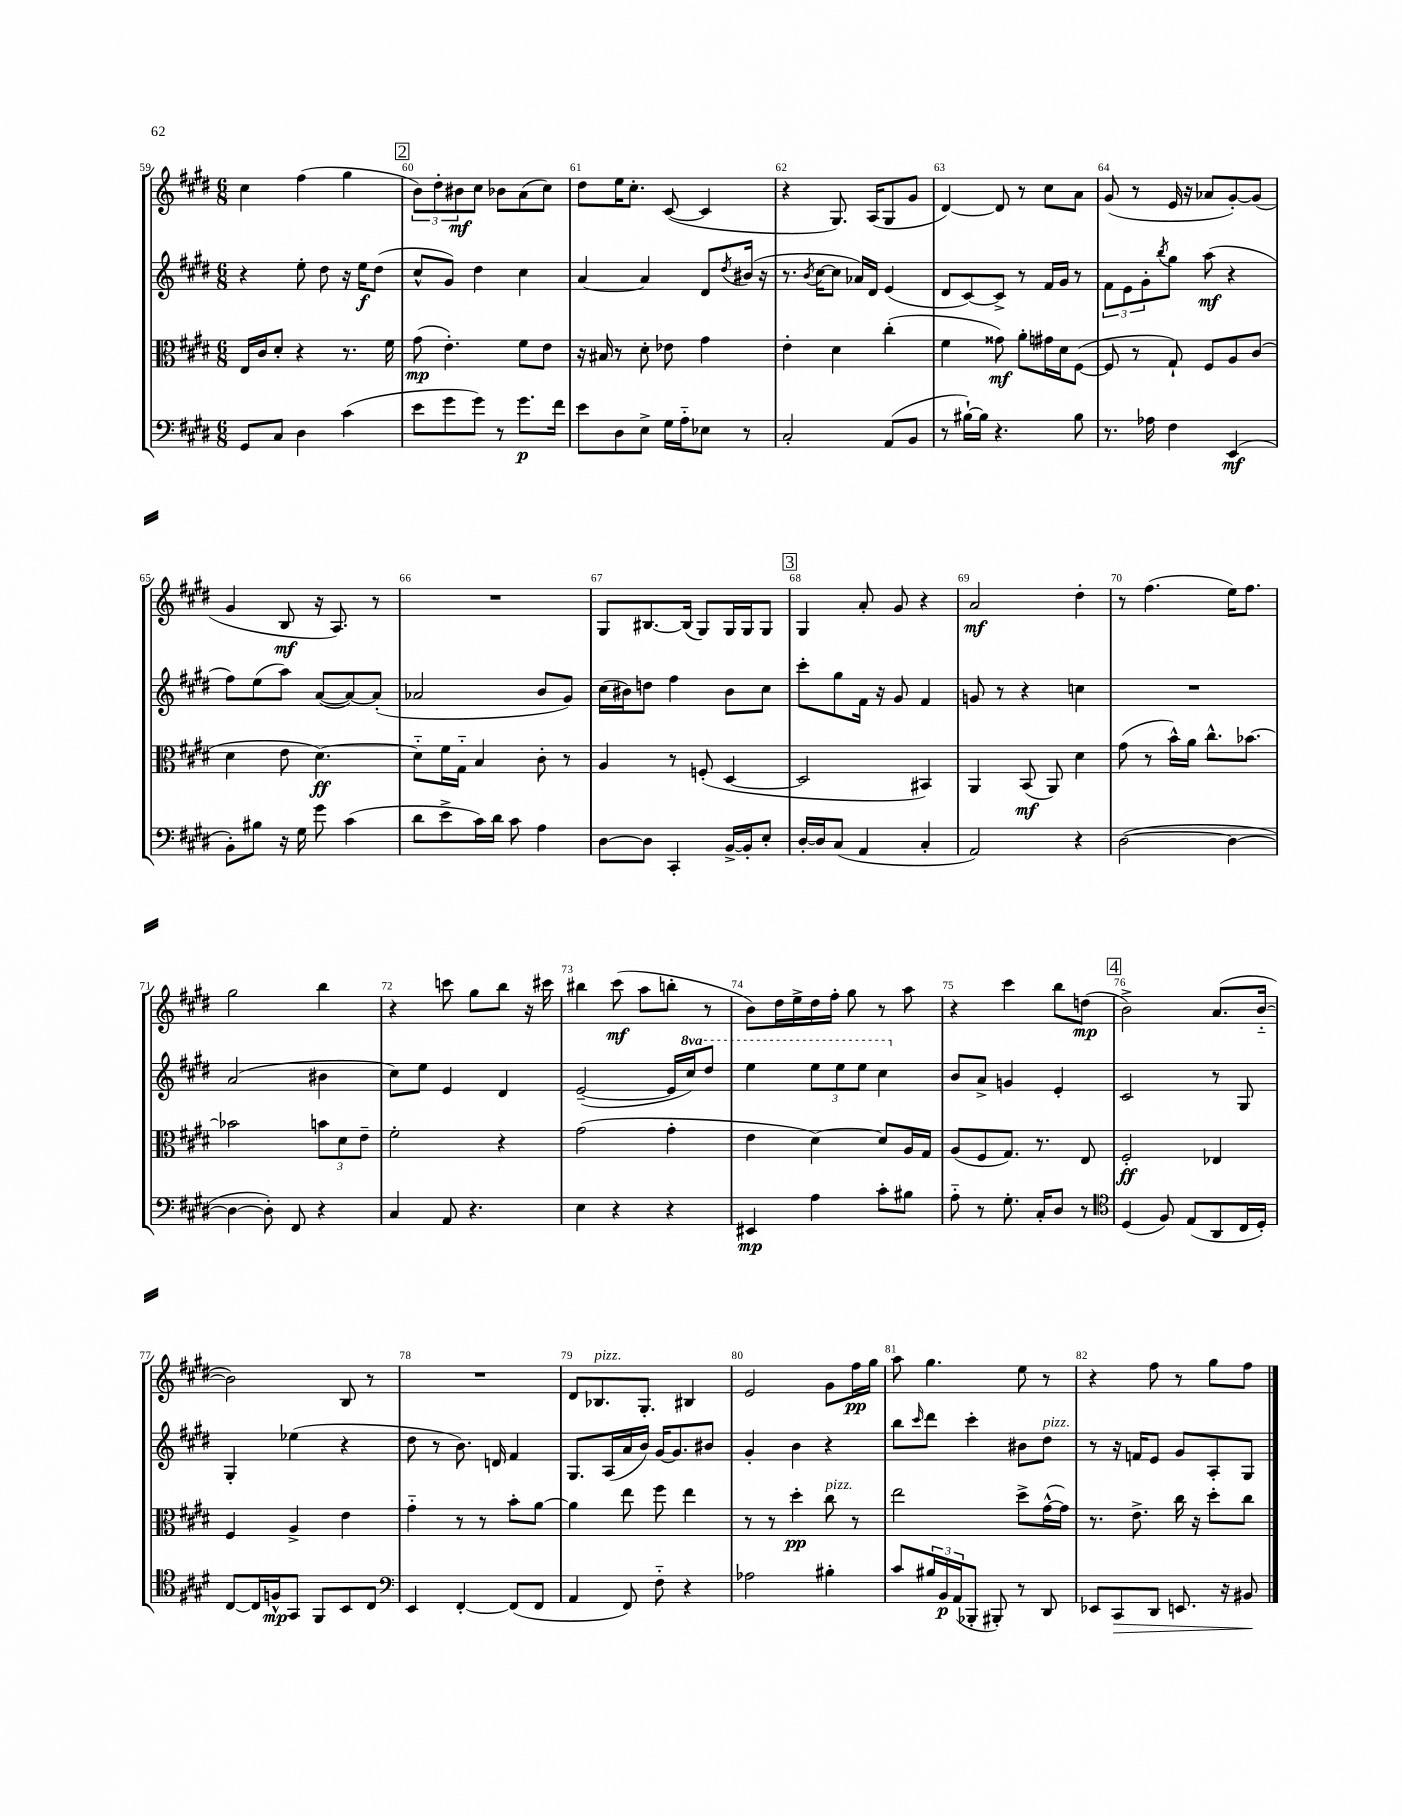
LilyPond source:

<<
\new StaffGroup <<
\new Staff = "s0" {
    \clef treble \key e \major \numericTimeSignature \time 6/8
    cis''4 fis''4( gis''4 |
    \mark \markup { \box "2" } \tuplet 3/2 { b'8) dis''8-. bis'8\mf } cis''8 bes'8 a'8( cis''8) |
    dis''8 e''16 cis''8.-. cis'8~( cis'4 |
    r4 gis8.) a16( gis8 gis'8 |
    dis'4~) dis'8 r8 cis''8 a'8 |
    gis'8( r8 e'16 r16 aes'8 gis'8~-.) gis'8( |
    gis'4 b8\mf r16 a8.) r8 |
    R2. |
    gis8 bis8.~ bis16( gis8) gis16 gis16 gis8 |
    \mark \markup { \box "3" } gis4 a'8-. gis'8 r4 |
    a'2\mf dis''4-. |
    r8 fis''4.( e''16) fis''8. |
    gis''2 b''4 |
    r4 c'''8 gis''8 b''8 r16 cis'''16 |
    bis''4 cis'''8\mf( a''8 b''8-. r8 |
    b'8) dis''16 e''16-> dis''16 fis''16-. gis''8 r8 a''8 |
    r4 cis'''4 b''8 d''8\mp( |
    \mark \markup { \box "4" } b'2->) a'8.( b'16~-_ |
    b'2) b8 r8 |
    R2. |
    dis'8 bes8.^\markup { \italic "pizz." } gis8.-. bis4 |
    e'2 gis'8 fis''16\pp gis''16 |
    a''8 gis''4. e''8 r8 |
    r4 fis''8 r8 gis''8 fis''8 \bar "|." |
}
\new Staff = "s1" {
    \clef treble \key e \major \numericTimeSignature \time 6/8 \set Staff.ottavationMarkups = #ottavation-simple-ordinals
    r4 e''8-. dis''8 r16 e''16\f dis''8( |
    \mark \markup { \box "2" } cis''8-^ gis'8) dis''4 cis''4 |
    a'4~ a'4 dis'8 \acciaccatura { dis''8 } bis'16( r16 |
    r8. \acciaccatura { b'8 } cis''16~ cis''8 aes'16) dis'16 e'4( |
    dis'8 cis'8~) cis'8-> r8 fis'16 gis'16 r8 |
    \tuplet 3/2 { fis'8 e'8 gis'8-. } \acciaccatura { b''8 } gis''8 a''8\mf( r4 |
    fis''8) e''8( a''8) a'8~( a'8~) a'8-.( |
    aes'2 b'8 gis'8) |
    cis''16( bis'16) d''8 fis''4 bis'8 cis''8 |
    \mark \markup { \box "3" } cis'''8-. gis''8 fis'16 r16 gis'8 fis'4 |
    g'8 r8 r4 c''4 |
    R2. |
    a'2( bis'4 |
    cis''8) e''8 e'4 dis'4 |
    e'2~--( e'16 \ottava #1 cis'''16) dis'''8 |
    e'''4 \tuplet 3/2 { e'''8 e'''8 e'''8 } cis'''4 \ottava #0 |
    b'8 a'8-> g'4 e'4-. |
    \mark \markup { \box "4" } cis'2 r8 gis8 |
    gis4-. ees''4( r4 |
    dis''8 r8 b'8.) d'16 fis'4 |
    gis8. a16( a'16 b'16) gis'16~ gis'8. bis'8 |
    gis'4-. b'4 r4 |
    b''8 \grace { cis'''16 } dis'''8 cis'''4-. bis'8 dis''8^\markup { \italic "pizz." } |
    r8 r16 f'16 e'8 gis'8 a8-. gis8 \bar "|." |
}
\new Staff = "s2" {
    \clef alto \key e \major \numericTimeSignature \time 6/8
    e16 cis'16 dis'8-. r4 r8. fis'16 |
    \mark \markup { \box "2" } gis'8\mp( e'4.-.) fis'8 e'8 |
    r16 bis16 r8 dis'8-. ees'8 gis'4 |
    e'4-. dis'4 cis''4-.( |
    fis'4 gisis'8\mf) a'8-. gis'16 dis'16 fis8~( |
    fis8 r8 gis8-!) fis8 a8 cis'8( |
    dis'4 e'8 dis'4.~\ff) |
    dis'8-_ fis'16 gis16-_ b4 cis'8-. r8 |
    a4 r8 f8-.( dis4~ |
    \mark \markup { \box "3" } dis2 bis,4) |
    a,4 b,8\mf( a,8) dis'4 |
    gis'8( r8 b'16-^) a'16 cis''8.-^ bes'8.~ |
    bes'2 \tuplet 3/2 { b'8 dis'8 e'8-- } |
    fis'2-. r4 |
    gis'2( gis'4-. |
    e'4 dis'4~) dis'8 a16 gis16 |
    a8( fis8 gis8.) r8. e8 |
    \mark \markup { \box "4" } fis2-.\ff ees4 |
    fis4 a4-> e'4 |
    gis'4-_ r8 r8 b'8-. a'8~ |
    a'4 e''8 fis''8 e''4 |
    r8 r8 dis''4-.\pp cis''8^\markup { \italic "pizz." } r8 |
    e''2 dis''8-> gis'16~-^( gis'16) |
    r8. e'8.-> cis''16 r16 dis''8-. cis''8 \bar "|." |
}
\new Staff = "s3" {
    \clef bass \key e \major \numericTimeSignature \time 6/8
    gis,8 cis8 dis4 cis'4( |
    \mark \markup { \box "2" } e'8 gis'8 gis'8) r8 gis'8.\p fis'16 |
    e'8 dis8 e8-> gis16 a16-_ ees8 r8 |
    cis2-. a,8( b,8 |
    r8 bis16~-!) bis16 r4. bis8 |
    r8. aes16 fis4 e,4\mf( |
    b,8-.) bis8 r16 gis16 gis'8 cis'4( |
    dis'8 e'8-> cis'16) dis'16 cis'8 a4 |
    dis8~ dis8 cis,4-. b,16~-> b,16-. e8-. |
    \mark \markup { \box "3" } dis16~-. dis16 cis8( a,4 cis4-. |
    a,2) r4 |
    dis2~( dis4~ |
    dis4~ dis8-.) fis,8 r4 |
    cis4 a,8 r4. |
    e4 r4 r4 |
    eis,4\mp a4 cis'8-. bis8 |
    a8-_ r8 gis8.-. cis16-. dis8 r8 |
    \mark \markup { \box "4" } \clef tenor dis4( fis8) e8( a,8 cis16 dis16-.) |
    cis8~ cis16 f16-^\mp gis,8 fis,8 b,8 cis8 |
    \clef bass e,4 fis,4~-. fis,8( fis,8 |
    a,4 fis,8) fis8-_ r4 |
    aes2 bis4-. |
    cis'8 \tuplet 3/2 { bis16 b,16\p a,16( } bes,,8-. bis,,8-.) r8 dis,8 |
    ees,8 cis,8\> dis,8 e,8. r16 bis,8\! \bar "|." |
}
>>
>>
\layout { \context { \Score currentBarNumber = #59 \override BarNumber.break-visibility = ##(#f #t #t) barNumberVisibility = #all-bar-numbers-visible } }
